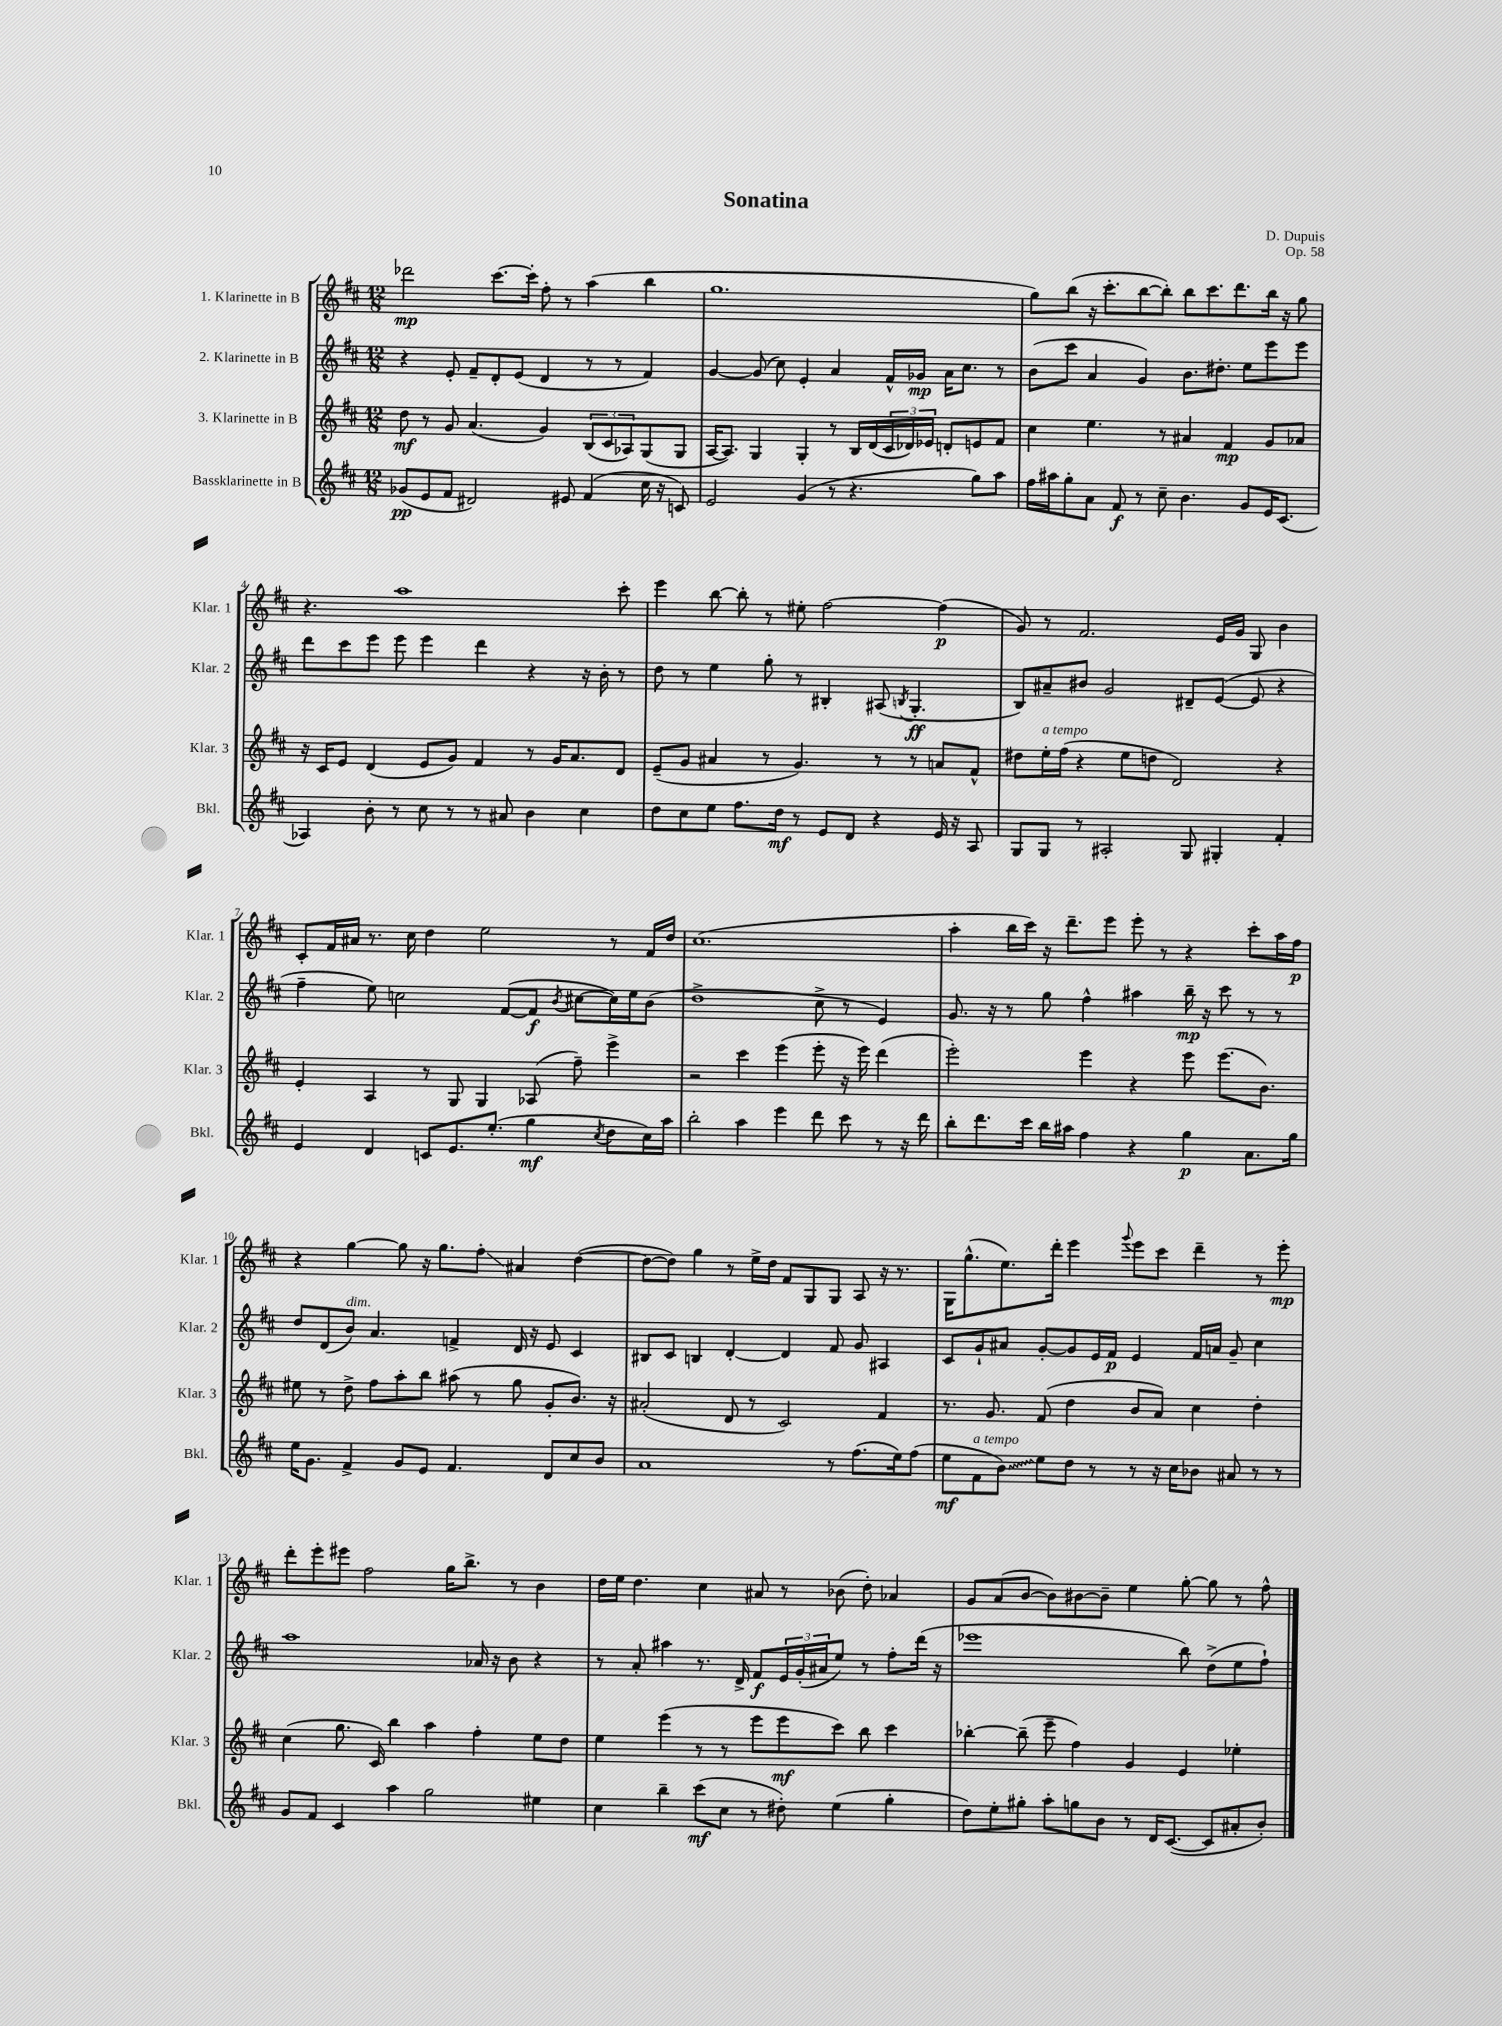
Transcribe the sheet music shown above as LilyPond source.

\header { title = "Sonatina" composer = "D. Dupuis" opus = "Op. 58" }
<<
\new StaffGroup <<
\new Staff = "s0" \with { instrumentName = "1. Klarinette in B" shortInstrumentName = "Klar. 1" } {
    \clef treble \key d \major \numericTimeSignature \time 12/8
    des'''2\mp cis'''8.~ cis'''16-. fis''8-. r8 a''4( b''4 |
    g''1. |
    g''8) b''8( r16 cis'''8.-. b''8~ b''8-.) b''8 cis'''8. d'''8. b''16 r16 g''8 |
    r4. a''1 cis'''8-. |
    e'''4 b''8~ b''8-. r8 eis''8-. fis''2~ fis''4\p( |
    g'8) r8 fis'2. e'16 g'16 g8 b'4 |
    cis'8-. fis'16 ais'16 r8. cis''16 d''4 e''2 r8 fis'16 d''16 |
    cis''1.( |
    a''4-. b''16 cis'''16) r16 d'''8.-- e'''8 e'''8-. r8 r4 cis'''8-. a''16 fis''16\p |
    r4 g''4~ g''8 r16 g''8. fis''8-.\glissando ais'4 d''4~( |
    d''8~ d''8) g''4 r8 e''16-> d''16 fis'8 g8 g8 a8 r16 r8. |
    g16 g''8.-^( e''8.) d'''16-. e'''4 \appoggiatura { g'''8 } e'''8 cis'''8 d'''4-- r8 e'''8-.\mp |
    d'''8-. e'''8-. eis'''8 fis''2 g''16 b''8.-> r8 b'4 |
    d''16 e''16 d''4. cis''4 ais'8 r8 bes'8( d''8-.) aes'4 |
    g'8 a'8( b'8~ b'8) bis'8~ bis'8-- e''4 g''8~-. g''8 r8 fis''8-^ \bar "|." |
}
\new Staff = "s1" \with { instrumentName = "2. Klarinette in B" shortInstrumentName = "Klar. 2" } {
    \clef treble \key d \major \numericTimeSignature \time 12/8
    r4 e'8-. fis'8-- d'8-. e'8( d'4 r8 r8 fis'4) |
    g'4~ g'8( cis''8) e'4-. a'4 fis'16-^ ges'16\mp a'16 cis''8. r8 |
    b'8( cis'''8 a'4 g'4) b'8. dis''8.-. e''8 e'''8 e'''8 |
    d'''8 cis'''8 e'''8 e'''8 e'''4 d'''4 r4 r16 b'16-. r8 |
    d''8 r8 e''4 g''8-. r8 bis4-. ais8( \acciaccatura { b8 } g4.-.\ff |
    b8) ais'8-- bis'8 g'2 dis'8-- e'8~( e'8 r4 |
    fis''4-- e''8) c''2 fis'8~( fis'8\f \acciaccatura { b'8 } cis''8~ cis''16) e''16 b'8( |
    d''1-> cis''8-> r8 e'4) |
    g'8. r16 r8 g''8 fis''4-^ ais''4 b''16--\mp r16 cis'''8 r8 r8 |
    d''8 d'8( b'8^\markup { \italic "dim." }) a'4. f'4-> d'16 r16 e'8 cis'4 |
    bis8 cis'8 b4 d'4~-. d'4 fis'8 g'8 ais4 |
    cis'8 g'8-! ais'8 g'8~-. g'8 e'16 fis'16\p e'4 fis'16 a'16 g'8-- cis''4 |
    a''1 aes'16 r16 b'8 r4 |
    r8 a'8-. ais''4 r8. d'16-> fis'8\f \tuplet 3/2 { e'16 g'16-.( ais'16 } e''8) r8 fis''8-. d'''16( r16 |
    ees'''1 b''8) d''8->( e''8 fis''8-!) \bar "|." |
}
\new Staff = "s2" \with { instrumentName = "3. Klarinette in B" shortInstrumentName = "Klar. 3" } {
    \clef treble \key d \major \numericTimeSignature \time 12/8
    d''8\mf r8 g'8 a'4.( g'4) \tuplet 3/2 { b8( cis'8 aes8) } g8( g8 |
    a16~ a8.) g4 g4-. r8 b16 d'16( \tuplet 3/2 { cis'16 des'16) ees'16 } d'8-. e'8 fis'8 |
    cis''4 e''4. r8 ais'4 fis'4\mp g'8 aes'8 |
    r16 cis'16 e'8 d'4( e'8 g'8) fis'4 r8 g'16 a'8. d'8 |
    e'8--( g'8 ais'4 r8 g'4.) r8 r8 a'8 fis'8-^ |
    dis''8 e''16-.^\markup { \italic "a tempo" } fis''16( r4 e''8 d''8 d'2) r4 |
    e'4-. a4 r8 g8 g4 aes8( fis''8--) e'''4-> |
    r2 cis'''4 e'''4( e'''8-. r16 e'''16) d'''4( |
    e'''2-.) e'''4 r4 e'''8 e'''8.( b'8.) |
    eis''8 r8 d''8-> fis''8 a''8-. b''8 ais''8( r8 g''8 g'8-. b'8.) r16 |
    ais'2-.( d'8 r8 cis'2) fis'4 |
    r8. g'8. fis'8( d''4 b'8 a'8) cis''4 d''4-. |
    cis''4( g''8. cis'16) b''4 a''4 fis''4-. e''8 d''8 |
    e''4 e'''4( r8 r8 e'''8 e'''8\mf cis'''8) b''8 cis'''4 |
    bes''4~-. bes''8--( e'''8-- fis''4) g'4 e'4 ees''4-. \bar "|." |
}
\new Staff = "s3" \with { instrumentName = "Bassklarinette in B" shortInstrumentName = "Bkl." } {
    \clef treble \key d \major \numericTimeSignature \time 12/8
    ges'8\pp( e'8 fis'8 dis'2) eis'8 fis'4( cis''16 r16 c'8) |
    e'2 g'4( r8 r4. g''8) a''8 |
    fis''16 ais''16 g''8-. a'8 fis'8\f r8 cis''8-- b'4. g'8 e'16 cis'8.( |
    aes4) b'8-. r8 cis''8 r8 r8 ais'8 b'4 cis''4 |
    d''8 cis''8 e''8 fis''8. d''16\mf r8 e'8 d'8 r4 e'16 r16 a8 |
    g8 g8 r8 ais2-. g8 gis4-. fis'4-. |
    e'4 d'4 c'8 e'8. e''8.-.( g''4\mf \acciaccatura { cis''8 } d''8 cis''16) a''16 |
    b''2-. a''4 e'''4 d'''8 cis'''8 r8 r16 d'''16 |
    b''8-. d'''8. cis'''16 b''16 ais''16 fis''4 r4 g''4\p a'8. g''16 |
    e''16 g'8. fis'4-> g'8 e'8 fis'4. d'8 cis''8 b'8 |
    a'1 r8 fis''8.( e''16) fis''8( |
    e''8\mf fis'8^\markup { \italic "a tempo" } \once \override Glissando.style = #'zigzag b'8\glissando) e''8 d''8 r8 r8 r16 cis''16 bes'8 ais'8 r8 r8 |
    g'8 fis'8 cis'4 a''4 g''2 eis''4 |
    cis''4 b''4-- cis'''8\mf( cis''8 r8 dis''8-.) e''4( g''4-. |
    d''8) e''8-. gis''8-. a''8-. g''8 b'8 r8 d'16 cis'8.~( cis'8 ais'8-. b'8-.) \bar "|." |
}
>>
>>
